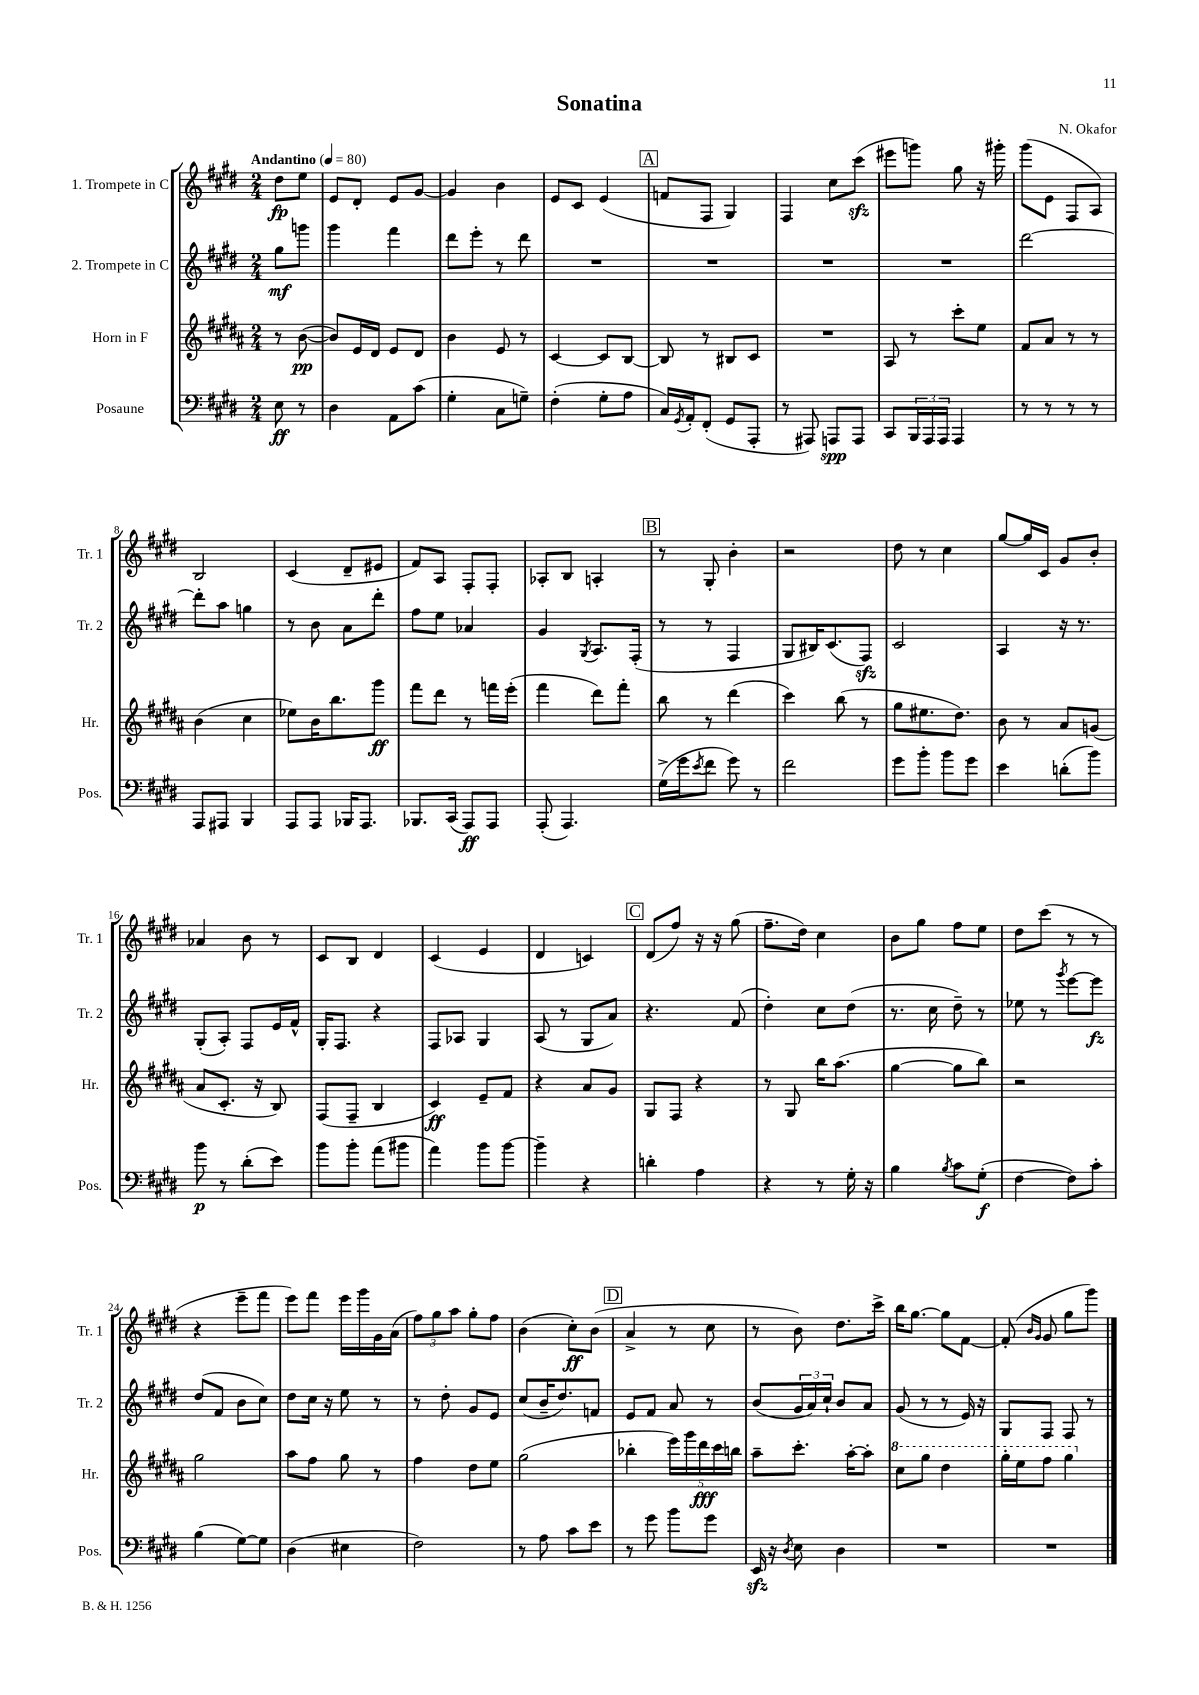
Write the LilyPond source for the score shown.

\header { title = "Sonatina" composer = "N. Okafor" }
<<
\new StaffGroup <<
\new Staff = "s0" \with { instrumentName = "1. Trompete in C" shortInstrumentName = "Tr. 1" } {
    \clef treble \key e \major \numericTimeSignature \time 2/4 \partial 4 \tempo "Andantino" 4 = 80
    dis''8\fp e''8 |
    e'8 dis'8-. e'8 gis'8~ |
    gis'4 b'4 |
    e'8 cis'8 e'4( |
    \mark \markup { \box "A" } f'8 fis8 gis4) |
    fis4 cis''8 cis'''8\sfz( |
    eis'''8 g'''8) gis''8 r16 gis'''16-. |
    gis'''8( e'8 fis8 a8) |
    b2 |
    cis'4( dis'8-- eis'8 |
    fis'8) a8 fis8-. fis8-. |
    aes8-. b8 a4-. |
    \mark \markup { \box "B" } r8 gis8-. b'4-. |
    r2 |
    dis''8 r8 cis''4 |
    gis''8~ gis''16 cis'16 gis'8 b'8-. |
    aes'4 b'8 r8 |
    cis'8 b8 dis'4 |
    cis'4( e'4 |
    dis'4 c'4) |
    \mark \markup { \box "C" } dis'8( fis''8) r16 r16 gis''8( |
    fis''8.-- dis''16) cis''4 |
    b'8 gis''8 fis''8 e''8 |
    dis''8 cis'''8( r8 r8 |
    r4 e'''8-- fis'''8 |
    e'''8) fis'''8 e'''16 gis'''16 gis'16 a'16( |
    \tuplet 3/2 { fis''8) gis''8 a''8 } gis''8-. fis''8 |
    b'4( cis''8-.\ff) b'8( |
    \mark \markup { \box "D" } a'4-> r8 cis''8 |
    r8 b'8) dis''8. cis'''16-> |
    b''16 gis''8.~ gis''8 fis'8~ |
    fis'8-.( \grace { b'16 gis'16 } gis'8 gis''8 gis'''8) \bar "|." |
}
\new Staff = "s1" \with { instrumentName = "2. Trompete in C" shortInstrumentName = "Tr. 2" } {
    \clef treble \key e \major \numericTimeSignature \time 2/4 \partial 4
    gis''8\mf g'''8 |
    gis'''4 fis'''4 |
    dis'''8 e'''8-. r8 dis'''8 |
    R2 |
    \mark \markup { \box "A" } R2 |
    R2 |
    R2 |
    dis'''2~ |
    dis'''8-. a''8 g''4 |
    r8 b'8 a'8 dis'''8-. |
    fis''8 e''8 aes'4 |
    gis'4 \acciaccatura { gis8 } a8. fis16-.( |
    \mark \markup { \box "B" } r8 r8 fis4 |
    gis8 bis16) cis'8.( fis8\sfz) |
    cis'2 |
    a4 r16 r8. |
    gis8-.( a8-.) fis8 e'16 fis'16-^ |
    gis16-. fis8. r4 |
    fis8 aes8 gis4 |
    a8( r8 gis8 a'8) |
    \mark \markup { \box "C" } r4. fis'8( |
    dis''4-.) cis''8 dis''8( |
    r8. cis''16 dis''8--) r8 |
    ees''8 r8 \acciaccatura { gis'''8 } e'''8~ e'''8\fz |
    dis''8( fis'8 b'8 cis''8) |
    dis''8 cis''16 r16 e''8 r8 |
    r8 dis''8-. gis'8 e'8 |
    cis''8( b'16-- dis''8.) f'8 |
    \mark \markup { \box "D" } e'8 fis'8 a'8 r8 |
    b'8( \tuplet 3/2 { gis'16 a'16) cis''16-! } b'8 a'8 |
    gis'8( r8 r8 e'16) r16 |
    gis8 fis8 fis8 r8 \bar "|." |
}
\new Staff = "s2" \with { instrumentName = "Horn in F" shortInstrumentName = "Hr." } {
    \clef treble \key b \major \numericTimeSignature \time 2/4 \partial 4
    r8 b'8~\pp( |
    b'8) e'16 dis'16 e'8 dis'8 |
    b'4 e'8 r8 |
    cis'4~ cis'8 b8~ |
    \mark \markup { \box "A" } b8 r8 bis8 cis'8 |
    R2 |
    ais8 r8 cis'''8-. e''8 |
    fis'8 ais'8 r8 r8 |
    b'4( cis''4 |
    ees''8) b'16 b''8. gis'''8\ff |
    fis'''8 dis'''8 r8 f'''16 e'''16-.( |
    fis'''4 dis'''8) fis'''8-. |
    \mark \markup { \box "B" } b''8 r8 dis'''4( |
    cis'''4) b''8( r8 |
    gis''8 eis''8. dis''8.) |
    b'8 r8 ais'8 g'8( |
    ais'8 cis'8.-. r16 b8) |
    fis8( fis8-- b4 |
    cis'4\ff) e'8-- fis'8 |
    r4 ais'8 gis'8 |
    \mark \markup { \box "C" } gis8 fis8 r4 |
    r8 gis8 b''16 ais''8.( |
    gis''4~ gis''8 b''8) |
    r2 |
    gis''2 |
    ais''8 fis''8 gis''8 r8 |
    fis''4 dis''8 e''8 |
    gis''2( |
    \mark \markup { \box "D" } bes''4-. \tuplet 5/4 { e'''16) gis'''16 dis'''16\fff cis'''16 b''16 } |
    ais''8-- cis'''8.-. ais''16~-. ais''8-. |
    \ottava #1 cis'''8 gis'''8 dis'''4 |
    gis'''16-. e'''16 fis'''8 gis'''4 \ottava #0 \bar "|." |
}
\new Staff = "s3" \with { instrumentName = "Posaune" shortInstrumentName = "Pos." } {
    \clef bass \key e \major \numericTimeSignature \time 2/4 \partial 4
    e8\ff r8 |
    dis4 a,8 cis'8( |
    gis4-. cis8 g8--) |
    fis4-.( gis8-. a8 |
    \mark \markup { \box "A" } cis16) \acciaccatura { gis,8 } a,16-. fis,8-.( gis,8 a,,8-. |
    r8 ais,,8) a,,8\spp a,,8 |
    cis,8 \tuplet 3/2 { b,,16 a,,16 a,,16 } a,,4 |
    r8 r8 r8 r8 |
    a,,8 ais,,8 b,,4 |
    a,,8 a,,8 bes,,16 a,,8. |
    bes,,8. cis,16( a,,8\ff) a,,8 |
    a,,8-.( a,,4.) |
    \mark \markup { \box "B" } gis16->( gis'16 \acciaccatura { e'8 } fis'8 gis'8) r8 |
    fis'2 |
    gis'8 b'8-. b'8 gis'8 |
    e'4 d'8-.( b'8) |
    b'8\p r8 dis'8-.( e'8) |
    b'8 b'8-. a'8( bis'8 |
    a'4) b'8 b'8~ |
    b'4-- r4 |
    \mark \markup { \box "C" } d'4-. a4 |
    r4 r8 gis16-. r16 |
    b4 \acciaccatura { b8 } cis'8 gis8-.\f( |
    fis4~ fis8) cis'8-. |
    b4( gis8~) gis8 |
    dis4( eis4 |
    fis2) |
    r8 a8 cis'8 e'8 |
    \mark \markup { \box "D" } r8 gis'8 b'8 gis'8 |
    e,16\sfz r16 \acciaccatura { dis8 } e8 dis4 |
    R2 |
    R2 \bar "|." |
}
>>
>>
